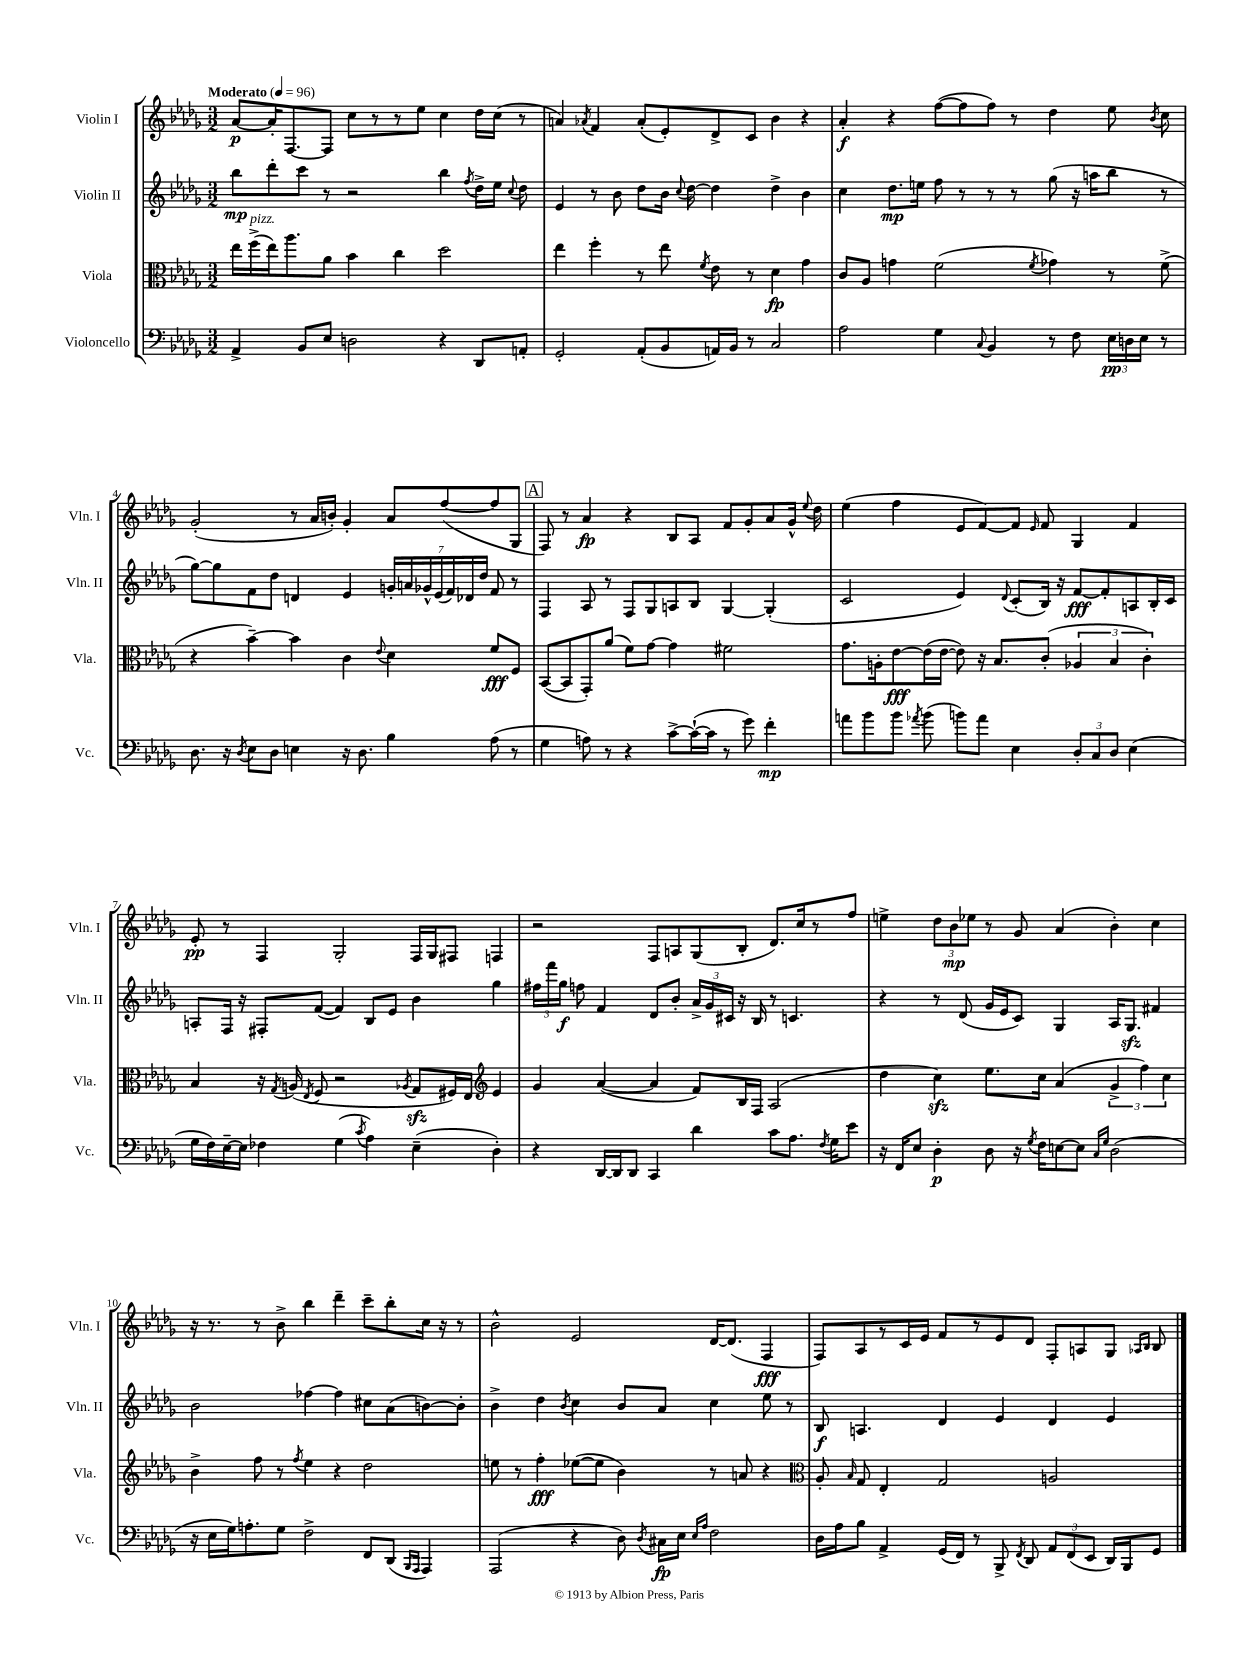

**kern	**kern	**kern	**kern
*staff4	*staff3	*staff2	*staff1
*clefF4	*clefC3	*clefG2	*clefG2
*k[b-e-a-d-g-]	*k[b-e-a-d-g-]	*k[b-e-a-d-g-]	*k[b-e-a-d-g-]
*M3/2	*M3/2	*M3/2	*M3/2
*MM96	*MM96	*MM96	*MM96
4AA-^	16ee-	8bb-	[8a-
.	(16ff^	.	.
.	16ee-)	8ddd-'	16a-']
.	8.aa-	.	[8.F
8BB-	.	8ccc	.
8E-	8a-	8r	8F]
2D	4b-	2r	8cc
.	.	.	8r
.	4cc	.	8r
.	.	.	8ee-
4r	2dd-	4bb-	4cc
.	.	8qff	.
8DD-	.	16dd-^	16dd-
.	.	16ee-	(16cc
.	.	8qqcc	.
8AA'	.	8dd-	8r
=	=	=	=
2GG-'	4ee-	4e-	4a)
.	.	.	8qa-
.	4ff'	8r	4f
.	.	8b-	.
(8AA-'	8r	8dd-	(8a-'
8BB-	8ee-	16b-	8e-')
.	.	8qqcc	.
.	.	[16dd-	.
.	8qf	.	.
16AA)	8e-	4dd-]	8d-^
16BB-	.	.	.
8r	8r	.	8c
2C	4d-	4dd-^	4b-
.	4g-	4b-	4r
=	=	=	=
2A-	8c	4cc	4a-'
.	8A-	.	.
.	4g	8.dd-	4r
.	.	16ee	.
4G-	(2f	8ff	([8ff
.	.	8r	8ff]
8qqC	.	.	.
4BB-	.	8r	8ff)
.	.	8r	8r
.	8qf	.	.
8r	4g-)	(8gg-	4dd-
8F	.	16r	.
.	.	16aa	.
24E-	8r	8bb-	8ee-
24D	.	.	.
24E-	.	.	.
.	.	.	8qb-
8r	(8f^	8r	8cc
=	=	=	=
8.D-	4r	[8gg-)	(2g-'
.	.	8gg-]	.
16r	.	.	.
8qD-	.	.	.
8E-	[4b-~)	8f	.
8D-	.	8dd-	.
4E	4b-]	4d	8r
.	.	.	16a-
.	.	.	16b')
16r	4c	4e-	4g-'
8.D-	.	.	.
.	8qqe-	.	.
4B-	4d-	28g'	8a-
.	.	28a	.
.	.	28g-^^	.
.	.	(28e-	.
.	.	.	([8ff
.	.	28f)	.
.	.	28d-	.
.	.	28dd-	.
(8A-	8f	8f	8ff]
8r	8F	8r	8G-
=	=	=	=
4G-	([8BB-	4F	8F)
.	8BB-]	.	8r
8A)	8GG-')	8A-	4a-
8r	(8a-	8r	.
4r	8f)	8F	4r
.	[8g-	8G-	.
[8c^	4g-]	8A	8B-
(16c`_	.	8B-	8A-
16c]	.	.	.
8r	2f#	[4G-	8f
8g-)	.	.	8g-'
4f'	.	(4G-']	8a-
.	.	.	16g-^^
.	.	.	8qqee-
.	.	.	16dd-
=	=	=	=
8a	8.g-	2c	(4ee-
8b-	.	.	.
.	16A'	.	.
8b-	[8e-	.	4ff
8qa-	.	.	.
(8b-	(16e-]	.	.
.	[16e-	.	.
8b)	8e-])	4e-)	8e-
8a-	16r	.	[8f)
.	8.B-	.	.
.	.	8qqd-	.
4E-	.	(8c'	8f]
.	.	.	16qqe-
.	(8c'	16B-)	8f
.	.	16r	.
12D-'	6A-	[8f	4G-
12C	.	.	.
.	.	8f']	.
12D-	6B-	.	.
(4E-	.	8A	4f
.	6c')	.	.
.	.	16B-'	.
.	.	16c	.
=	=	=	=
16G-	4B-	8A'	8e-'
16F)	.	.	.
[16E-~	.	16F	8r
16E-]	.	16r	.
4F-	16r	8F#'	4F
.	8qG-	.	.
.	(16A	.	.
.	8qE-	.	.
.	8F	([8f	.
(4G-	2r	4f])	2G-'
8qc	.	.	.
4A-)	.	8B-	.
.	.	8e-	.
.	8qA-	.	.
(4E-~	8G-	4b-	16F
.	.	.	16G-
.	16F#)	.	8F#
.	16E-	.	.
*	*clefG2	*	*
4D-')	4e-	4gg-	4F
=	=	=	=
4r	4g-	24ff#	2r
.	.	24fff	.
.	.	24gg-	.
.	.	8ff	.
[16DD-	([4a-	4f	.
16DD-]	.	.	.
8DD-	.	.	.
4CC	4a-]	8d-	8F
.	.	8b-'	8A
4d-	8f)	24a-^	(8G-
.	.	24g-	.
.	.	24c#	.
.	16B-	16r	8B-'
.	16F	16B-	.
8c	(2A-	8r	8.d-)
8.A-	.	4.c	.
.	.	.	16cc
.	.	.	8r
8qF	.	.	.
16G-	.	.	.
8e-	.	.	8ff
=	=	=	=
16r	4dd-	4r	4ee^
16FF	.	.	.
8E-	.	.	.
4D-'	4cc)	8r	12dd-
.	.	.	12b-
.	.	(8d-	.
.	.	.	12ee-
8D-	8.ee-	16g-	8r
.	.	16e-	.
16r	.	8c)	8g-
8qG-	.	.	.
16F	16cc	.	.
[8E	(4a-	4G-	(4a-
8E]	.	.	.
16qqC	.	.	.
16qqG-	.	.	.
(2D-	6g-^	16A-	4b-')
.	.	8.G-	.
.	6ff)	.	.
.	.	4f#	4cc
.	6cc	.	.
=	=	=	=
16r	4b-^	2b-	16r
16E-	.	.	8.r
16G-)	.	.	.
8.A'	.	.	.
.	8ff	.	8r
8G-	8r	.	8b-^
.	8qff	.	.
2F^	4ee-	[4ff-	4bb-
.	4r	4ff-]	4ddd-~
8FF	2dd-	8cc#	8ccc~
(8DD-	.	(8a-	8bb-'
16qqBBB-	.	.	.
16qqAAA-	.	.	.
4AAA-)	.	[8b)	16cc
.	.	.	16r
.	.	8b']	8r
=	=	=	=
(2AAA-	8ee	4b-^	2b-^^
.	8r	.	.
.	4ff'	4dd-	.
.	.	8qb-	.
4r	([8ee-	4cc	2e-
.	8ee-]	.	.
8D-)	4b-)	8b-	.
8qD-	.	.	.
16C#	.	8a-	.
16E-	.	.	.
16qqE-	.	.	.
16qqA-	.	.	.
2F	8r	4cc	[16d-
.	.	.	(8.d-]
.	8a	.	.
.	4r	8ee-	4F
.	.	8r	.
=	=	=	=
*	*clefC3	*	*
16D-	8A-'	8B-	8F)
16A-	.	.	.
.	16qqB-	.	.
8B-	8G-	4.A	8A-
4AA-^	4E-'	.	8r
.	.	.	16c
.	.	.	16e-
(16GG-	2G-	4d-	8f
16FF)	.	.	.
8r	.	.	8r
8BBB-^	.	4e-	8e-
8qFF	.	.	.
8DD-	.	.	8d-
12AA-	2A	4d-	8F'
(12FF	.	.	.
.	.	.	8A
12EE-	.	.	.
16DD-)	.	4e-	8G-
16BBB-	.	.	.
.	.	.	16qqA-
.	.	.	16qqB-
8GG-	.	.	8B-
==	==	==	==
*-	*-	*-	*-
